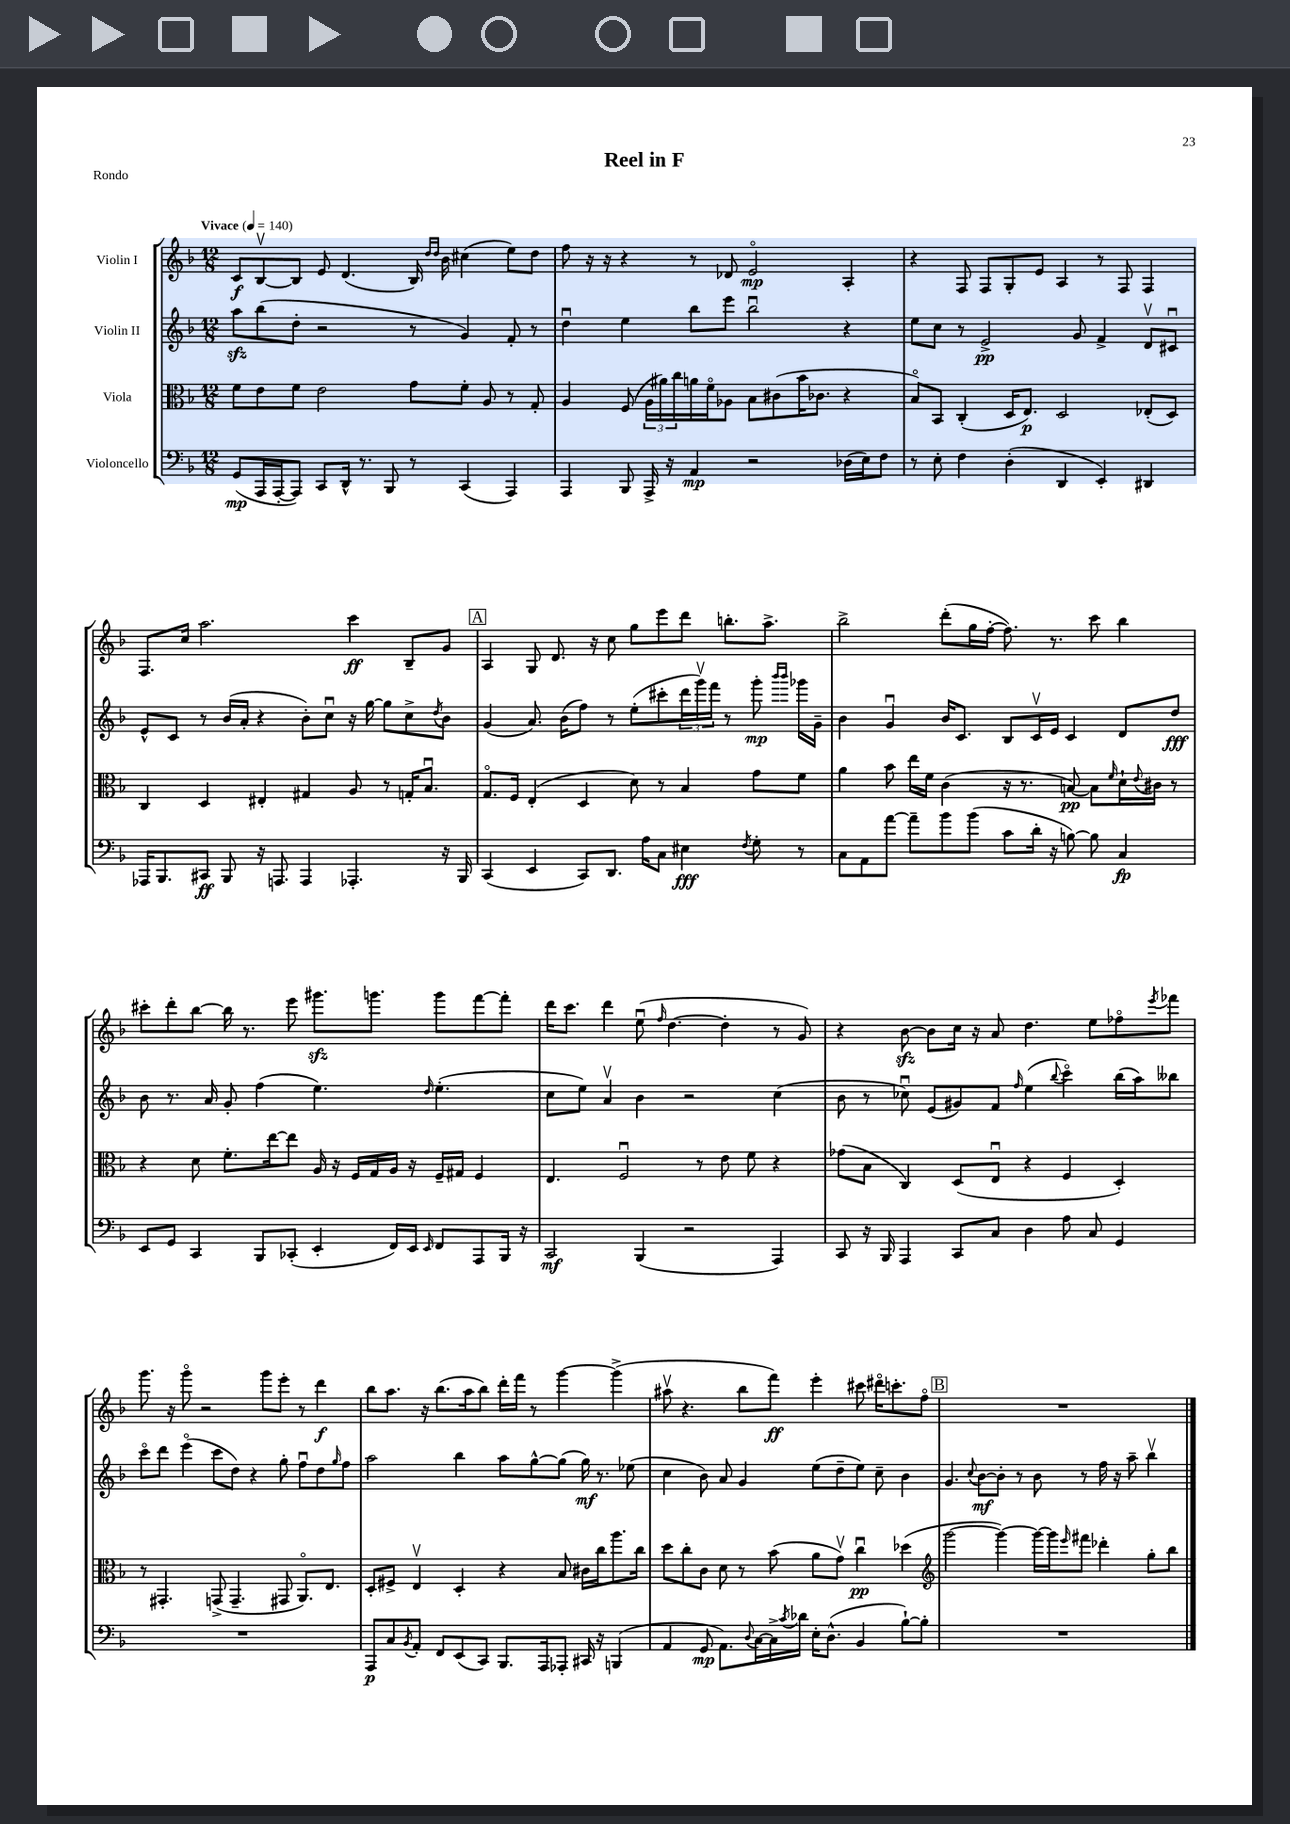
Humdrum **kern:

**kern	**kern	**kern	**kern
*staff4	*staff3	*staff2	*staff1
*clefF4	*clefC3	*clefG2	*clefG2
*k[b-]	*k[b-]	*k[b-]	*k[b-]
*M12/8	*M12/8	*M12/8	*M12/8
*MM140	*MM140	*MM140	*MM140
(8GG	8f	8aa	8c
16AAA	8e	(8bb-	[8B-v
[16AAA'	.	.	.
8AAA])	8f	8dd'	8B-]
8CC	2e	2r	8e
16DD^^	.	.	(4.d
8.r	.	.	.
8BBB-	.	.	.
8r	8g	8r	16B-)
.	.	.	16qqdd
.	.	.	16qqdd
.	.	.	16b-
(4CC	8f'	4g)	(4cc#
.	8A	.	.
4AAA)	8r	8f'	8ee)
.	8G'	8r	8dd
=	=	=	=
4AAA	4A	4ddu	8ff
.	.	.	16r
.	.	.	16r
8BBB-	(8F	4ee	4r
16AAA^	24A	.	.
.	24a#)	.	.
16r	.	.	.
.	24cc	.	.
4AA	16a	8bb-	8r
.	16fo	.	.
.	8A-	8eee	8d-
2r	8B-	2bb-u	2eo
.	(8c#	.	.
.	16b-	.	.
.	8.c-	.	.
(16D-	4r	4r	4A'
16E)	.	.	.
8F	.	.	.
=	=	=	=
8r	8B-o)	8ee	4r
8E'	8BB-	8cc	.
4F	(4C'	8r	8F
.	.	2e^	8F
(4D'	16D	.	8G'
.	8.E)	.	.
.	.	.	8e
4DD	2D	.	4A
.	.	8g	.
4EE')	.	4f^	8r
.	.	.	8F
4DD#	(8E-'	8dv	4F
.	8D)	8c#u	.
=	=	=	=
16AAA-	4C	8e^^	8.F
8.BBB-	.	.	.
.	.	8c	.
.	.	.	16cc
8CC#	4D	8r	2.aa
8BBB-	.	(16b-	.
.	.	16a'	.
16r	4E#'	4r	.
8.AAA	.	.	.
4AAA	4G#	8b-')	.
.	.	8ccu	.
4.AAA-'	8A	16r	4ccc
.	.	[16gg	.
.	8r	8gg]	.
.	16G'	8cc^	8B-~
.	8.B-u	.	.
.	.	8qdd	.
16r	.	8b-	8g
16BBB-	.	.	.
=	=	=	=
(4CC	8.Go	(4g	4A
.	16F	.	.
4EE	(4E'	8.a)	8G
.	.	.	8.d
.	.	(16b-	.
8CC)	4D	8ff)	.
.	.	.	16r
8.DD	.	8r	8cc
.	8d)	(8ee'	8gg
16A	.	.	.
8C	8r	8ccc#'	8eee
4E#	4B-	24ddd	8ddd
.	.	24gggv)	.
.	.	24fff	.
.	.	8r	8.bb'
8qF	.	.	.
8G'	8g	8ggg'	.
.	.	.	8.aa^
.	.	16qqbbb-	.
.	.	16qqbbb-	.
8r	8f	16ggg-	.
.	.	16g~	.
=	=	=	=
8C	4a	4b-	2bb-^
8AA	.	.	.
[8a	8b-	4gu	.
8a~]	16ee	.	.
.	16f	.	.
8b-	(4c	16b-	(8ddd'
.	.	8.c	.
(8b-	.	.	16gg
.	.	.	[16ff'
8c	16r	8B-	8.ff])
.	8.r	.	.
16d'	.	16cv	.
16r	.	16e	8.r
[8B)	[8B)	4c	.
8B]	8B]	.	8ccc
.	16qqf	.	.
4C	16d`	8d	4bb-
.	8qqe	.	.
.	16c#	.	.
.	8r	8dd	.
=	=	=	=
8EE	4r	8b-	8ccc#'
8GG	.	8.r	8ddd'
4CC	8d	.	[8bb-
.	.	16a	.
.	8.f'	8g'	16bb-]
.	.	.	8.r
8BBB-	.	(4ff	.
.	[16ee	.	.
(8CC-'	8ee]	.	8eee
4EE'	16A	4.ee)	8.ggg#
.	16r	.	.
.	16F	.	.
.	16G	.	8.ggg
16FF)	16A	.	.
16EE	16r	.	.
16qqEE	.	16qqdd	.
8FF	16F~	(4.ee'	8ggg
.	16G#	.	.
8AAA	4F	.	[8fff
16BBB-	.	.	8fff']
16r	.	.	.
=	=	=	=
2CC	4.E	8cc	16ddd
.	.	.	8.ccc
.	.	8ee)	.
.	.	4av	4ddd
.	2Fu	.	.
(4BBB-	.	4b-	(8eeu
.	.	.	16qqff
.	.	.	[4.dd
2r	.	2r	.
.	8r	.	.
.	8e	.	4dd']
.	8f	.	.
4AAA)	4r	(4cc	8r
.	.	.	8g)
=	=	=	=
8CC	(8g-	8b-	4r
16r	8B-	8r	.
16BBB-	.	.	.
4AAA	4C)	8cc-u)	[8b-
.	.	(8e	8b-]
8CC	(8D	8g#)	16cc
.	.	.	16r
8C	8Eu	8f	8a
.	.	16qqff	.
4D	4r	(4ee	4.dd
.	.	8qqbb-	.
8A	4F	4ccco)	.
8C	.	.	8ee
4GG	4D')	(16bb-	8ff-o
.	.	16aa)	.
.	.	.	8qeee
.	.	8bb--	8fff-
=	=	=	=
1.r	8r	8ccco	8.ggg
.	4.GG#'	8ddd	.
.	.	.	16r
.	.	(4eeeo	8gggo
.	.	.	2r
.	(8GG^	8ccc	.
.	4.GG~	8dd)	.
.	.	4r	.
.	.	.	8ggg
.	8GG#	8gg'	8eee'
.	8.AAo)	8ffu	8r
.	.	8dd	4ddd
.	8.E	.	.
.	.	16qqgg	.
.	.	8ff	.
=	=	=	=
8AAA	8D'	2aa	8bb-
8C	8F#^	.	8.aa
8qBB-	.	.	.
8AA'	4Ev	.	.
.	.	.	16r
8FF	.	.	(8.bb-
(8EE	4D'	4bb-	.
.	.	.	16aa
8CC)	.	.	8bb-)
8.BBB-	4r	8aa	16ddd'
.	.	.	16fff
.	.	[8gg^^	8r
16AAA	.	.	.
8AAA-'	8B-	(8gg]	[4ggg
16CC#	16c#	16gg)	.
16r	16cc	8.r	.
(4BBB	8.aa	.	(4ggg^]
.	.	(8ee-	.
.	16cc	.	.
=	=	=	=
4AA	8dd	4cc	8aa#v
.	8cc'	.	4.r
8GG	8c	8b-)	.
8.AA)	8d	8a	.
.	8r	4g	8bb-
8qqD	.	.	.
[16C	.	.	.
16C^]	(8b-	.	8fff)
8qc	.	.	.
16d-	.	.	.
16E'	8a	(8ee	4eee'
(8.D^^	.	.	.
.	8gv)	8dd~	.
4BB-	4ccu	8ee)	8ccc#
.	.	8cc~	16ddd#o
.	.	.	8.ccc'
[8B-`)	(4dd-	4b-	.
8B-']	.	.	8ffo
=	=	=	=
*	*clefG2	*	*
1.r	[2ggg	4.g	1.r
.	.	8qqcc	.
.	.	[8b-	.
.	4ggg_)	8b-']	.
.	.	8r	.
.	16ggg_	8b-	.
.	16ggg]	.	.
.	16qqeee	.	.
.	8fff#	8r	.
.	4ddd-'	16ff	.
.	.	16r	.
.	.	8aa~	.
.	8gg'	4bb-v	.
.	8bb-	.	.
==	==	==	==
*-	*-	*-	*-
